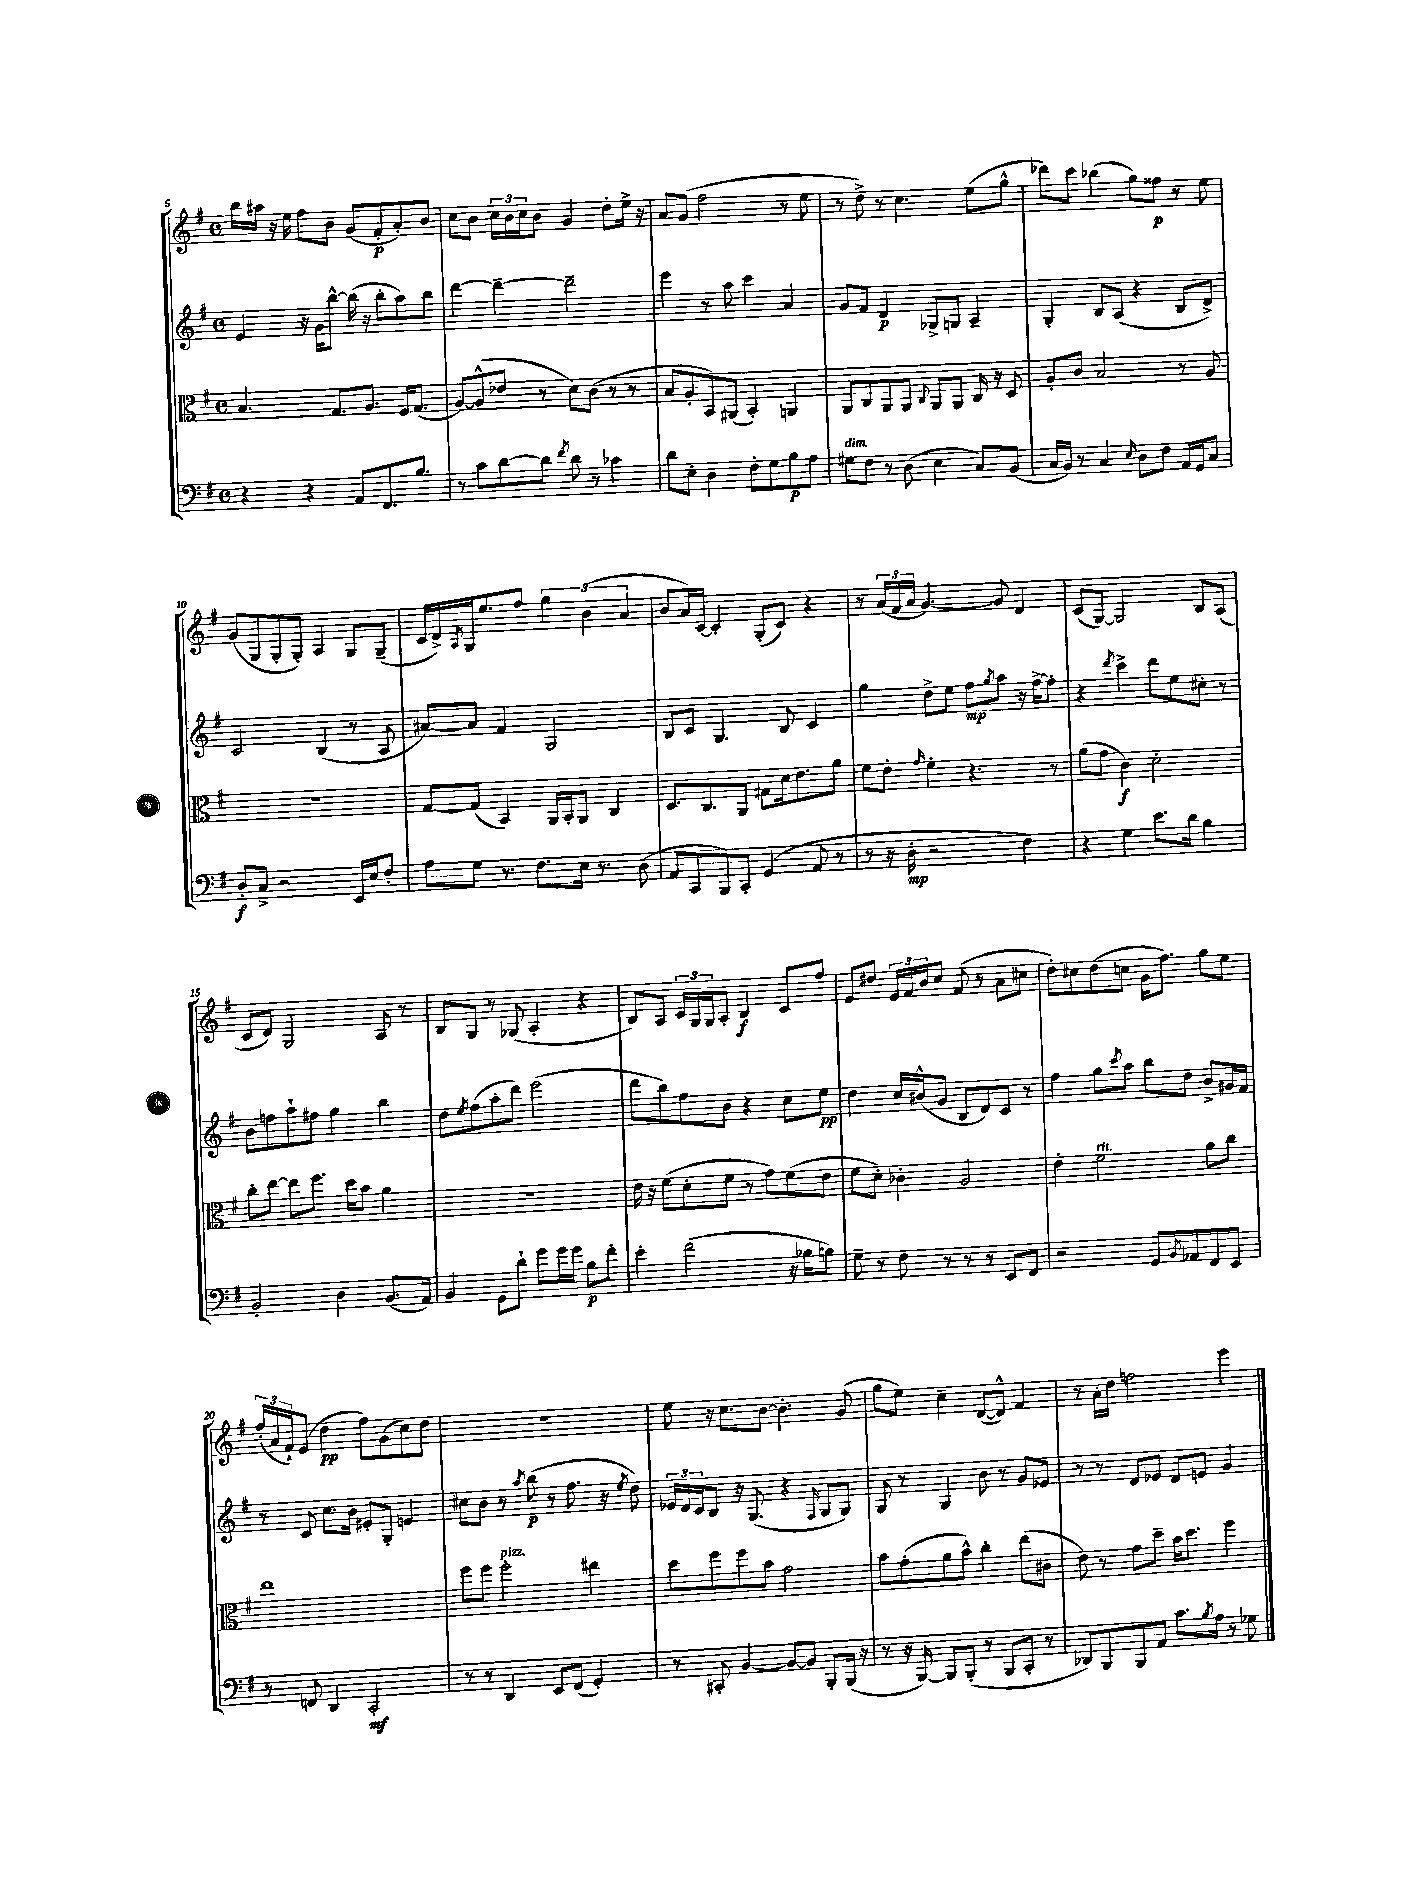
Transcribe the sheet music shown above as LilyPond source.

<<
\new StaffGroup <<
\new Staff = "s0" {
    \clef treble \key g \major \defaultTimeSignature \time 4/4
    b''16 ais''16 r16 e''16 fis''8 b'8 g'8( fis'8-.\p a'8-.) b'8 |
    c''8 b'8 \tuplet 3/2 { c''16 b'16 c''16 } b'8 g'4 d''8-. e''16-> r16 |
    a'8 g'8( fis''2 r8 e''8 |
    r8 d''8->) r8 c''4. e''8( g''8-^ |
    des'''8) c'''8 bes''4( g''8) fisis''8\p r8 e''8 |
    g'8( g8 g8-. g8-.) a4 g8 g8--( |
    c'16 d'16->) \acciaccatura { a8 } g16 e''8. fis''8 \tuplet 3/2 { g''4 b'4( a'4 } |
    b'8 a'16) c'16~ c'4-. g8-.( c'8) r4 |
    r8 \tuplet 3/2 { a'16( fis'16 a'16 } g'4.~) g'8 d'4 |
    c'8( g8~) g2 b8 a8( |
    c'8 d'8) g2 a8 r8 |
    b8 g8 r8 ges8( a4-. r4 |
    b8) a8 \tuplet 3/2 { c'16 g16 g16 } a8-. b4\f c'8 fis''8 |
    e'8 dis''8 \tuplet 3/2 { e'16 fis'16 b'16 } c''8 fis'8( r8 a'8 cis''8 |
    d''8-.) cis''8 d''8( c''8 g'16 fis''8.) g''8 e''8 |
    \tuplet 3/2 { fis''16-.( a'16 fis'16-!) } e'8( d''4\pp fis''8) g'8( c''8) d''8 |
    R1 |
    e''8 r16 c''8. b'8~ b'4.-. g'8( |
    g''8 e''8) c''4-- d'8~( d'8-^) fis'4 |
    r8 a'16-. d''16 f''2 e'''4 \bar "|." |
}
\new Staff = "s1" {
    \clef treble \key g \major \defaultTimeSignature \time 4/4
    e'4 r16 g'16 b''8~-^ b''16( r16 b''8-. a''8) b''8 |
    d'''4~ d'''4~-- d'''2-- |
    e'''4 r8 a''8 c'''4 a'4 |
    g'8 fis'8 d'4\p ges8-> g8 a4-- |
    g4-. b8 a8( r4 b8 d'8->) |
    c'2 b4( r8 a8 |
    ais'8~) ais'8 fis'4 g2 |
    b8 c'8 g4. b8 c'4 |
    g''4 d''8-> e''8 fis''8\mp \acciaccatura { g''8 } a''8 r16 fis''16~-> fis''8-. |
    r4 \acciaccatura { d'''8 } c'''4-> d'''8 e''8 cis''8-. r8 |
    b'8 f''8 a''8-! fis''8 g''4 b''4 |
    d''8 \acciaccatura { e''8 } fis''8( a''8-. d'''8) e'''2( |
    d'''8 b''8) fis''8 b'8 r4 c''8 e''8\pp |
    d''4 c''16 bis'16-^( g'8 b8 d'8) c'8 r8 |
    fis''4 g''8 \acciaccatura { c'''8 } a''8 b''8 d''8 b'8-> gis'16 fis'16 |
    r8 c'8 c''8. b'16 eis'8-. g8-. e'4 |
    cis''8 b'8 r8 \acciaccatura { a''8 } b''8\p( r8 fis''8. r16 \acciaccatura { e''8 } d''8) |
    \tuplet 3/2 { ees'16 d'16 c'16 } b8 r16 g8.( r4 \grace { fis16 } g8 g8) |
    g8 r8 g4 b'8 r8 g'8 ees'8 |
    r8 r8 d'8 ees'8 d'8 e'8 g'4 \bar "|." |
}
\new Staff = "s2" {
    \clef alto \key g \major \defaultTimeSignature \time 4/4
    b4. g8. a8. fis16 g8.( |
    a8~) a8-^( ees'8 r8 d'8) c'8( r8 r8 |
    b8 a8-. b,8) ais,8( b,4-.) a,4 |
    a,8 c8 a,8 a,8 \appoggiatura { c8 } a,8 a,8 c16 r16 d8 |
    a8-. c'8 b2 r8 a8 |
    R1 |
    g8~ g8( b,4) a,16 b,16-. a,8 c4 |
    d8. c8. a,8 gis8 d'16 e'8. a'8 |
    fis'8 e'8-. \grace { g'16 } fis'4-. r4. r8 |
    a'8( g'8 c'4\f) d'2-. |
    c''8-. e''8~ e''8 fis''8. d''16 b'8 a'4 |
    R1 |
    e'16 r16 fis'8( d'8-. fis'8 r8 g'8) fis'8( e'8 |
    fis'8 d'8-.) ces'4-. a2 |
    e'4-. fis'2^\markup { \italic "rit." } a'8 c''8 |
    e''1 |
    fis''8 fis''8 fis''2-.^\markup { \italic "pizz." } eis''4 |
    d''8 fis''8 fis''8 b'8 g'2 |
    b'8 g'8-.( a'8 b'8-^) c''4-. e''8( cis'8 |
    e'8) r8 g'8 d''8-- b'16 d''8. fis''4 \bar "|." |
}
\new Staff = "s3" {
    \clef bass \key g \major \defaultTimeSignature \time 4/4
    r4 r4 a,8 fis,8. b8. |
    r8 c'8 d'8~ d'8 \acciaccatura { fis'8 } d'8 r8 ces'4 |
    d'8 e8-. d4 fis8-. g8 b8\p a8 |
    gis8^\markup { \italic "dim." } fis8 r8 d8( e4 c8) b,8( |
    c16 b,16) r8 c4 \grace { e16 } d8 fis8 a,16 g,16 c8 |
    d8-.\f c8-> r2 e,16 e16 fis8-. |
    a8 g8 r8. fis8. e16 r8. d8( |
    a,8 c,8 b,,8) c,8-. g,4( a,8 r8 |
    r8 r16 d16-.\mp r2 fis4) |
    r4 g4 e'8. d'16 b4 |
    b,2-. d4 b,8.( a,16) |
    b,4 g,8 d'8-! g'8 g'16 g'16 b8\p fis'8-. |
    e'4-. fis'2( r16 bes16 b8) |
    g8-- r8 fis8 r8 r8 r8 e,8 fis,8 |
    r2 g,8 \acciaccatura { b,8 } aes,8 fis,8 e,8 |
    r8 f,8 d,4 c,2-.\mf |
    r8 r8 d,4 e,8 fis,8( g,4-.) |
    r8 cis,8-. b,4~ b,8~ b,8 b,,8-. b,,16( r16 |
    r8 r16 b,,16~) b,,8 b,,8-.( r8 b,,8 c,8-. r8 |
    des,8) b,,8 b,,8 a,8 c'8. \acciaccatura { b8 } a16 r8 ges8 \bar "|." |
}
>>
>>
\layout { \context { \Score currentBarNumber = #5 } }
